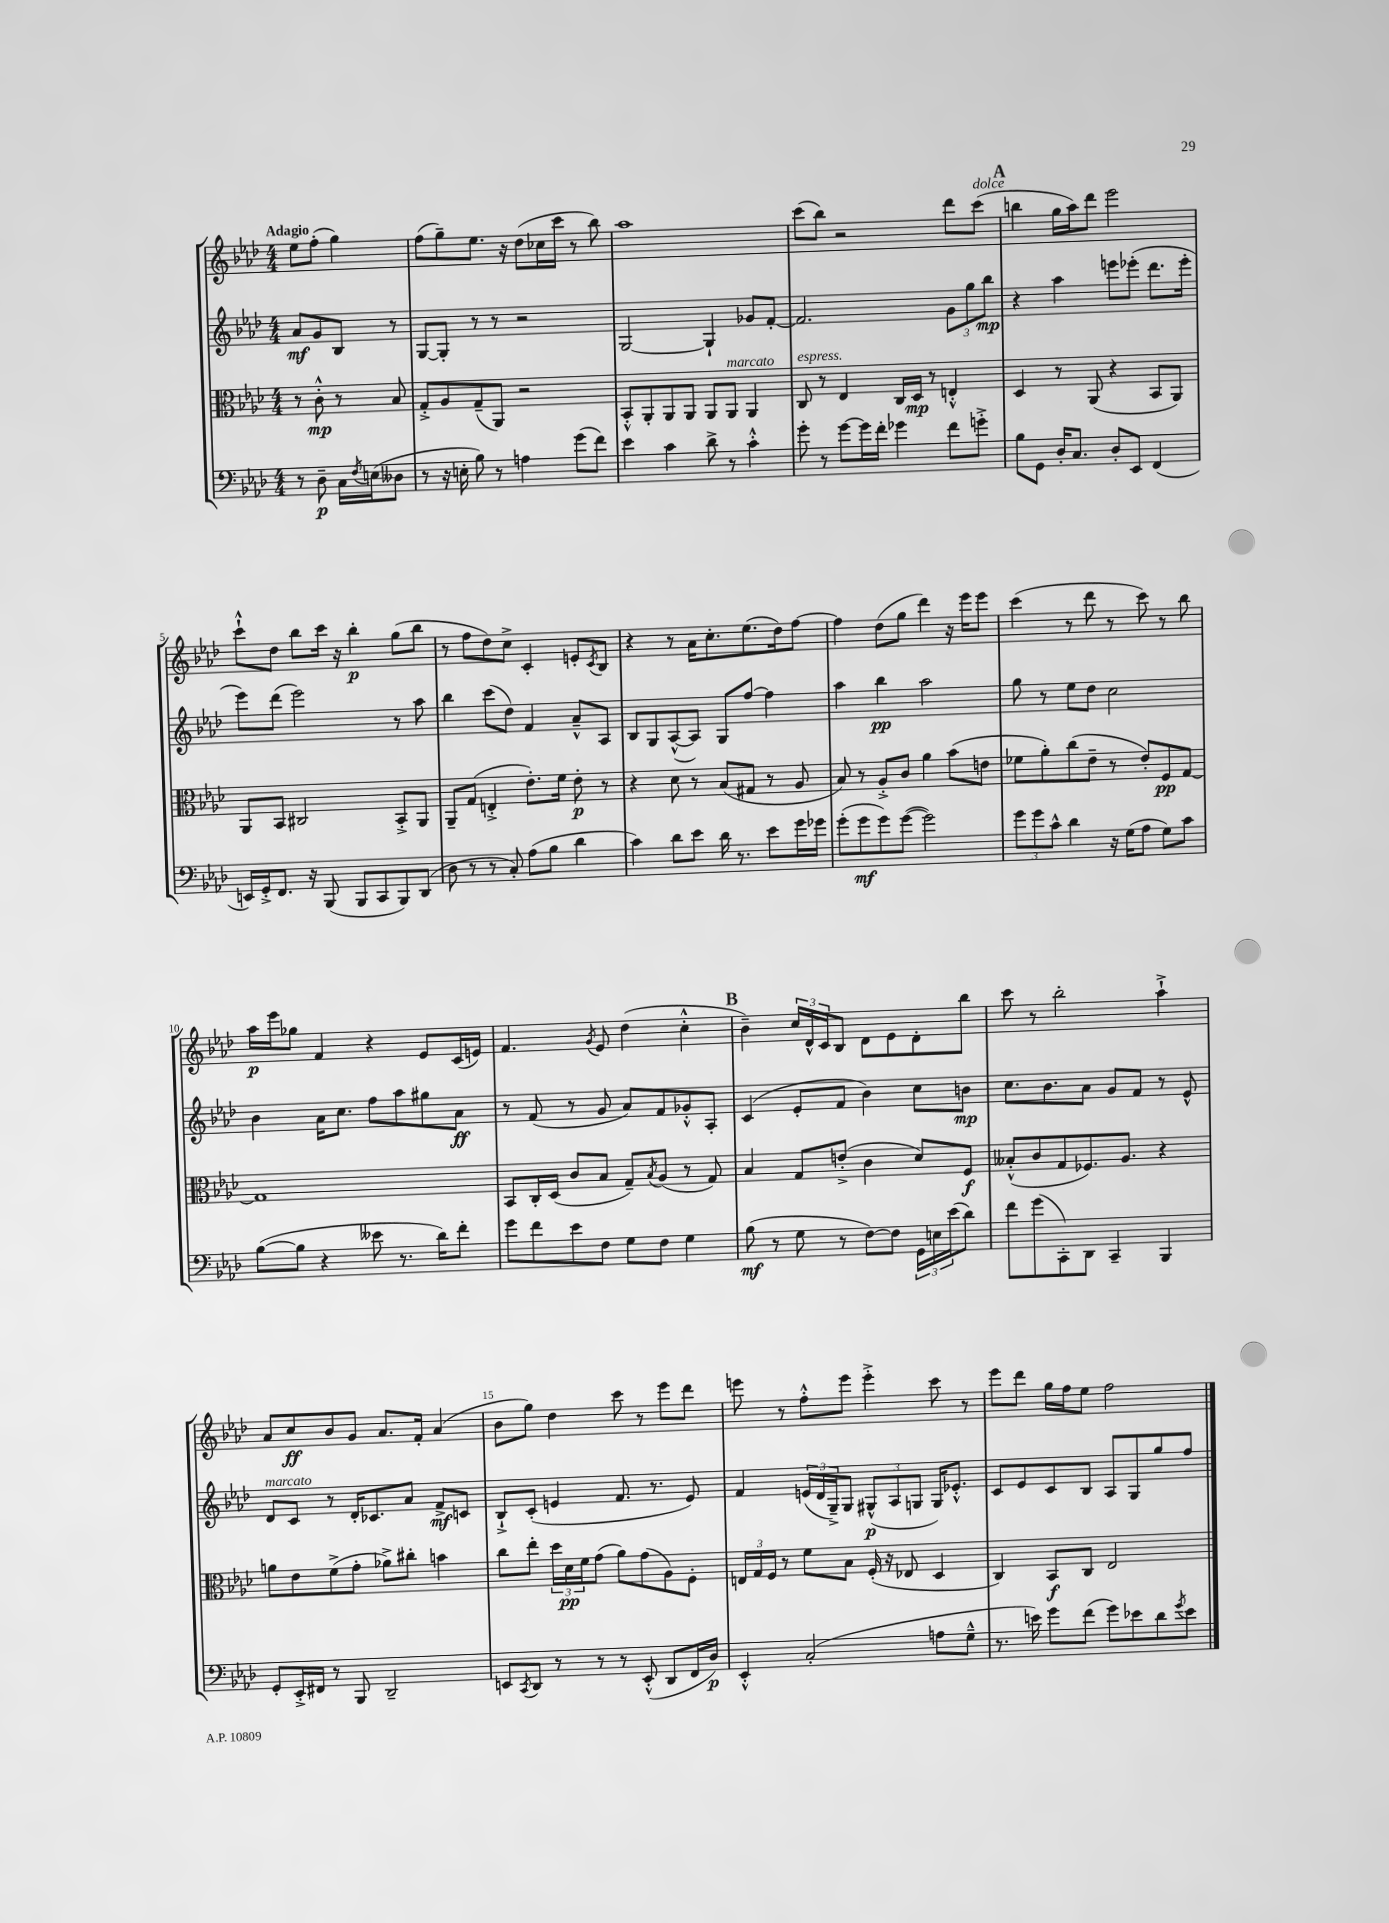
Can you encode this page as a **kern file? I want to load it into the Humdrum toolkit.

**kern	**dynam	**kern	**dynam	**kern	**dynam	**kern	**dynam
*part4	*part4	*part3	*part3	*part2	*part2	*part1	*part1
*staff4	*staff4	*staff3	*staff3	*staff2	*staff2	*staff1	*staff1
*clefF4	*	*clefC3	*	*clefG2	*	*clefG2	*
*k[b-e-a-d-]	*	*k[b-e-a-d-]	*	*k[b-e-a-d-]	*	*k[b-e-a-d-]	*
*M4/4	*	*M4/4	*	*M4/4	*	*M4/4	*
=	=	=	=	=	=	=	=
!	!	!	!	!	!	!LO:TX:a:B:t=Adagio	!
8r	.	8r	.	8a-/L	mf	8ee-\L	.
8D-~\	p	8c'^^\	mp	8g/	.	(8ff'\J	.
16C\LL	.	8r	.	8B-/J	.	4gg\)	.
8qF/	.	.	.	.	.	.	.
(16En\J	.	.	.	.	.	.	.
8D--X\J	.	8B-/	.	8r	.	.	.
=1	=1	=1	=1	=1	=1	=1	=1
8r	.	8G'^/L	.	[8G/L	.	(8ff\L	.
16r	.	8A-/	.	8G'/J]	.	8gg~\)	.
16En'\	.	.	.	.	.	.	.
8B-\)	.	(8G~/	.	8r	.	8.ee-\J	.
8r	.	8AA-/J)	.	8r	.	.	.
.	.	.	.	.	.	16r	.
4An\	.	2r	.	2r	.	(8dd-\L	.
.	.	.	.	.	.	16cc-X\L	.
.	.	.	.	.	.	16ccc\JJ	.
(8g\L	.	.	.	.	.	8r	.
8f\J)	.	.	.	.	.	8bb-\)	.
=2	=2	=2	=2	=2	=2	=2	=2
4e-\	.	8BB-'^^/L	.	[2G/	.	1aa-	.
.	.	8AA-'/	.	.	.	.	.
4c\	.	8AA-/	.	.	.	.	.
.	.	8AA-/J	.	.	.	.	.
8d-^\	.	8AA-/L	.	4G`/]	.	.	.
!	!	!LO:TX:a:i:t=marcato	!	!	!	!	!
8r	.	8AA-/J	.	.	.	.	.
4c'^^\	.	4AA-/	.	8g-X/L	.	.	.
.	.	.	.	[8f'/J	.	.	.
=3	=3	=3	=3	=3	=3	=3	=3
!	!	!LO:TX:a:i:t=espress.	!	!	!	!	!
8g'\	.	8C/	.	2.f/]	.	(8ccc\L	.
8r	.	8r	.	.	.	8bb-\J)	.
[8g\L	.	4E-/	.	.	.	2r	.
16g\L]	.	.	.	.	.	.	.
16f'\JJ	.	.	.	.	.	.	.
4g-X\	.	16C/LL	.	.	.	.	.
.	.	16D-/JJ	mp	.	.	.	.
.	.	8r	.	.	.	.	.
8f\L	.	4En'^^/	.	12g\L	.	8ddd-\L	.
.	.	.	.	12gg\	.	.	.
!	!	!	!	!	!	!LO:TX:a:i:t=dolce	!
8gn'^\J	.	.	.	.	.	(8ccc\J	.
.	.	.	.	12bb-\J	mp	.	.
!!LO:REH:place=s1:t=A
=4	=4	=4	=4	=4	=4	=4	=4
8B-\L	.	4D-/	.	4r	.	4bbn\	.
8GG\J	.	.	.	.	.	.	.
16D-'/KL	.	8r	.	4aa-\	.	16gg\LL	.
8.C/J	.	.	.	.	.	16aa-\J)	.
.	.	(8AA-/	.	.	.	8ddd-\J	.
8D-'/L	.	4r	.	8eeen\L	.	2eee-\	.
8EE-/J	.	.	.	(8eee-X'\J	.	.	.
(4FF/	.	8BB-/L	.	8.ddd-\L	.	.	.
.	.	8AA-/J)	.	.	.	.	.
.	.	.	.	16eee-'\Jk	.	.	.
!!LO:LB:g=z
=5	=5	=5	=5	=5	=5	=5	=5
16EEn/LL)	.	8AA-/L	.	8eee-\L)	.	8ccc`^^\L	.
16GG'^/J	.	.	.	.	.	.	.
8.FF/J	.	8BB-/J	.	(8ddd-\J	.	8dd-\J	.
.	.	2C#X/	.	2eee-\)	.	8bb-\L	.
16r	.	.	.	.	.	.	.
(8BBB-/	.	.	.	.	.	16ccc\Jk	.
.	.	.	.	.	.	16r	.
8BBB-/L	.	.	.	.	.	4bb-'\	p
8CC/	.	.	.	.	.	.	.
8BBB-/)	.	8BB-'^/L	.	8r	.	(8gg\L	.
(8DD-/J	.	8AA-/J	.	8aa-\	.	8bb-\J	.
=6	=6	=6	=6	=6	=6	=6	=6
8D-\	.	8AA-~/L	.	4bb-\	.	8r	.
8r	.	(8G/J	.	.	.	8ff\L	.
8r	.	4En'^/	.	(8ccc\L	.	8dd-\)	.
8C'/)	.	.	.	8dd-\J)	.	8cc^\J	.
(8A-\L	.	8.e-'\L)	.	4f/	.	4c'/	.
8B-\J	.	.	.	.	.	.	.
.	.	16f\Jk	.	.	.	.	.
4d-\	.	8e-'\	p	8a-~^^/L	.	8en'/L	.
.	.	.	.	.	.	8qc/	.
.	.	8r	.	8A-/J	.	8B-/J	.
=7	=7	=7	=7	=7	=7	=7	=7
4c\)	.	4r	.	8B-/L	.	4r	.
.	.	.	.	8G/	.	.	.
8d-\L	.	8d-\	.	([8A-^^/	.	8r	.
8e-\J	.	8r	.	8A-/J])	.	16a-\KL	.
.	.	.	.	.	.	8.cc'\	.
16d-\	.	(8B-/L	.	8G/L	.	.	.
8.r	.	.	.	.	.	.	.
.	.	8G#X/J	.	[8ff/J	.	(8.ee-\	.
8e-\L	.	8r	.	4ff\]	.	.	.
.	.	.	.	.	.	16dd-\k)	.
16g\L	.	8A-/	.	.	.	[8ff\J	.
16g-X\JJ	.	.	.	.	.	.	.
=8	=8	=8	=8	=8	=8	=8	=8
(8g'\L	.	8B-/)	.	4aa-\	.	4ff\]	.
8g\	mf	8r	.	.	.	.	.
8g\)	.	8A-'^/L	.	4bb-\	pp	(8dd-\L	.
([8g\J	.	8c/J	.	.	.	8gg\J	.
2g\])	.	4a-\	.	2aa-\	.	4ddd-\)	.
.	.	(8b-\L	.	.	.	16r	.
.	.	.	.	.	.	16eee-\KL	.
.	.	8en\J	.	.	.	8eee-\J	.
=9	=9	=9	=9	=9	=9	=9	=9
12g\L	.	8f-X\L	.	8gg\	.	(4ccc\	.
12g\	.	.	.	.	.	.	.
.	.	8a-'\)	.	8r	.	.	.
12c^^\J	.	.	.	.	.	.	.
4d-\	.	(8cc\	.	8ee-\L	.	8r	.
.	.	8e-~\J	.	8dd-\J	.	8ddd-\	.
16r	.	8r	.	2cc\	.	8r	.
(16G\KL	.	.	.	.	.	.	.
8A-\J	.	8e-'/L)	.	.	.	8ccc\)	.
8G\L)	.	8F/	pp	.	.	8r	.
8c\J	.	[8G/J	.	.	.	8bb-\	.
!!LO:LB:g=z
=10	=10	=10	=10	=10	=10	=10	=10
([8B-\L	.	1G]	.	4b-\	.	16aa-\LL	p
.	.	.	.	.	.	16eee-\J	.
8B-\J]	.	.	.	.	.	8gg-X\J	.
4r	.	.	.	16a-\KL	.	4f/	.
.	.	.	.	8.cc\J	.	.	.
8e--X\	.	.	.	8ff\L	.	4r	.
8.r	.	.	.	8aa-\	.	.	.
.	.	.	.	8gg#X\	.	8e-/L	.
16d-\KL)	.	.	.	.	.	.	.
8f'\J	.	.	.	8a-\J	ff	(16c/L	.
.	.	.	.	.	.	16en/JJ)	.
=11	=11	=11	=11	=11	=11	=11	=11
8g\L	.	8BB-/L	.	8r	.	4.f/	.
8f\	.	16C'/L	.	(8f/	.	.	.
.	.	(16D-/JJ	.	.	.	.	.
8e-\	.	8c/L	.	8r	.	.	.
.	.	.	.	.	.	8qg/	.
8F\J	.	8B-/J	.	8g/	.	8e-/	.
8G\L	.	8G~/L)	.	8a-/L)	.	(4dd-\	.
.	.	8qB-/	.	.	.	.	.
8F\J	.	(8A-/J	.	8f/	.	.	.
4G\	.	8r	.	8g-X'^^/	.	4cc'^^\	.
.	.	8G/)	.	8A-'/J	.	.	.
!!LO:REH:place=s1:t=B
=12	=12	=12	=12	=12	=12	=12	=12
(8B-\	mf	4B-/	.	(4c/	.	4b-~\)	.
8r	.	.	.	.	.	.	.
8G\	.	8G/L	.	8e-'/L	.	24cc/LL	.
.	.	.	.	.	.	24d-^^/	.
.	.	.	.	.	.	24c/J	.
8r	.	(8en'^/J	.	8f/J	.	8B-/J	.
[8F\L)	.	4c\	.	4b-\)	.	8d-\L	.
8F\J]	.	.	.	.	.	8e-\	.
24GG\LL	.	8d-/L)	.	8cc\L	.	8d-'\	.
24En\	.	.	.	.	.	.	.
(24e-\J	.	.	.	.	.	.	.
8d-\J)	.	8F/J	f	8bn\J	mp	8bb-\J	.
=13	=13	=13	=13	=13	=13	=13	=13
8f\L	.	(8B--X'^^/L	.	8.cc\L	.	8ccc\	.
(8g\	.	8c/	.	.	.	8r	.
.	.	.	.	8.b-\	.	.	.
8CC'\)	.	8G/	.	.	.	2bb-'\	.
8DD-\J	.	8.F-X/)	.	8a-\J	.	.	.
4CC~/	.	.	.	8g/L	.	.	.
.	.	8.A-/J	.	.	.	.	.
.	.	.	.	8f/J	.	.	.
4BBB-/	.	4r	.	8r	.	4aa-`^\	.
.	.	.	.	8e-^^/	.	.	.
!!LO:LB:g=z
=14	=14	=14	=14	=14	=14	=14	=14
!	!	!	!	!LO:TX:a:i:t=marcato	!	!	!
8GG'/L	.	8an\L	.	8d-/L	.	8a-/L	.
16EE-'^/L	.	8e-\	.	8c/J	.	8cc/	ff
16FF#X/JJ	.	.	.	.	.	.	.
8r	.	(8f^\	.	8r	.	8b-/	.
8BBB-/	.	8g'\J	.	16d-'/KL	.	8g/J	.
.	.	.	.	8.c-X/	.	.	.
2DD-~/	.	8a-X^\L)	.	.	.	8.a-/L	.
.	.	8cc#X'\J	.	8a-/J	.	.	.
.	.	.	.	.	.	16f'/Jk	.
.	.	4bn\	.	8f^/L	mf	(4a-/	.
.	.	.	.	8cn/J	.	.	.
=15	=15	=15	=15	=15	=15	=15	=15
8EEn/L	.	8cc\L	.	8B-`^/L	.	8b-\L	.
8qCC/	.	.	.	.	.	.	.
8DD-/J	.	8ee-'\J	.	(8c'/J	.	8gg\J)	.
8r	.	24dd-\LL	.	4en/	.	4dd-\	.
.	.	24d-\	pp	.	.	.	.
.	.	24f\J	.	.	.	.	.
8r	.	(8g\J	.	.	.	.	.
8r	.	8a-\L)	.	8.f/	.	8ccc\	.
(8EE'^^/	.	(8g\	.	.	.	8r	.
.	.	.	.	8.r	.	.	.
8DD-/L	.	8A-\)	.	.	.	8eee-\L	.
16FF/L	.	8F'\J	.	8e/)	.	8ddd-\J	.
16D-/JJ)	p	.	.	.	.	.	.
=16	=16	=16	=16	=16	=16	=16	=16
4EE-'^^/	.	24En/LL	.	4f/	.	8eeen\	.
.	.	24G/	.	.	.	.	.
.	.	24F/JJ	.	.	.	.	.
.	.	8r	.	.	.	8r	.
(2C'/	.	8f\L	.	(24en/LL	.	8ff'^^\L	.
.	.	.	.	24d-/	.	.	.
.	.	.	.	24G~^/J)	.	.	.
.	.	8B-\J	.	8G/J	.	8eee\J	.
.	.	(16F'/	.	(12G#X^^/L	p	4eee'^\	.
.	.	16r	.	.	.	.	.
.	.	.	.	12A-/	.	.	.
.	.	8E-X/	.	.	.	.	.
.	.	.	.	12Gn/J	.	.	.
8An\L	.	4D-/	.	16G/KL)	.	8ccc\	.
.	.	.	.	8.e-X'^^/J	.	.	.
8G~^^\J	.	.	.	.	.	8r	.
=17	=17	=17	=17	=17	=17	=17	=17
8.r	.	4C/)	.	8c/L	.	8eee-\L	.
.	.	.	.	8e-/	.	8ddd-\J	.
16en\)	.	.	.	.	.	.	.
8g\L	.	8BB-/L	f	8c/	.	16gg\LL	.
.	.	.	.	.	.	16ff\J	.
(8f\J	.	8C/J	.	8B-/J	.	8ee-\J	.
8g\L)	.	2E-/	.	8A-/L	.	2ff\	.
8e-X\	.	.	.	8G/	.	.	.
8d-\	.	.	.	8gg/	.	.	.
8qg/	.	.	.	.	.	.	.
8e-\J	.	.	.	8ff/J	.	.	.
==	==	==	==	==	==	==	==
*-	*-	*-	*-	*-	*-	*-	*-
